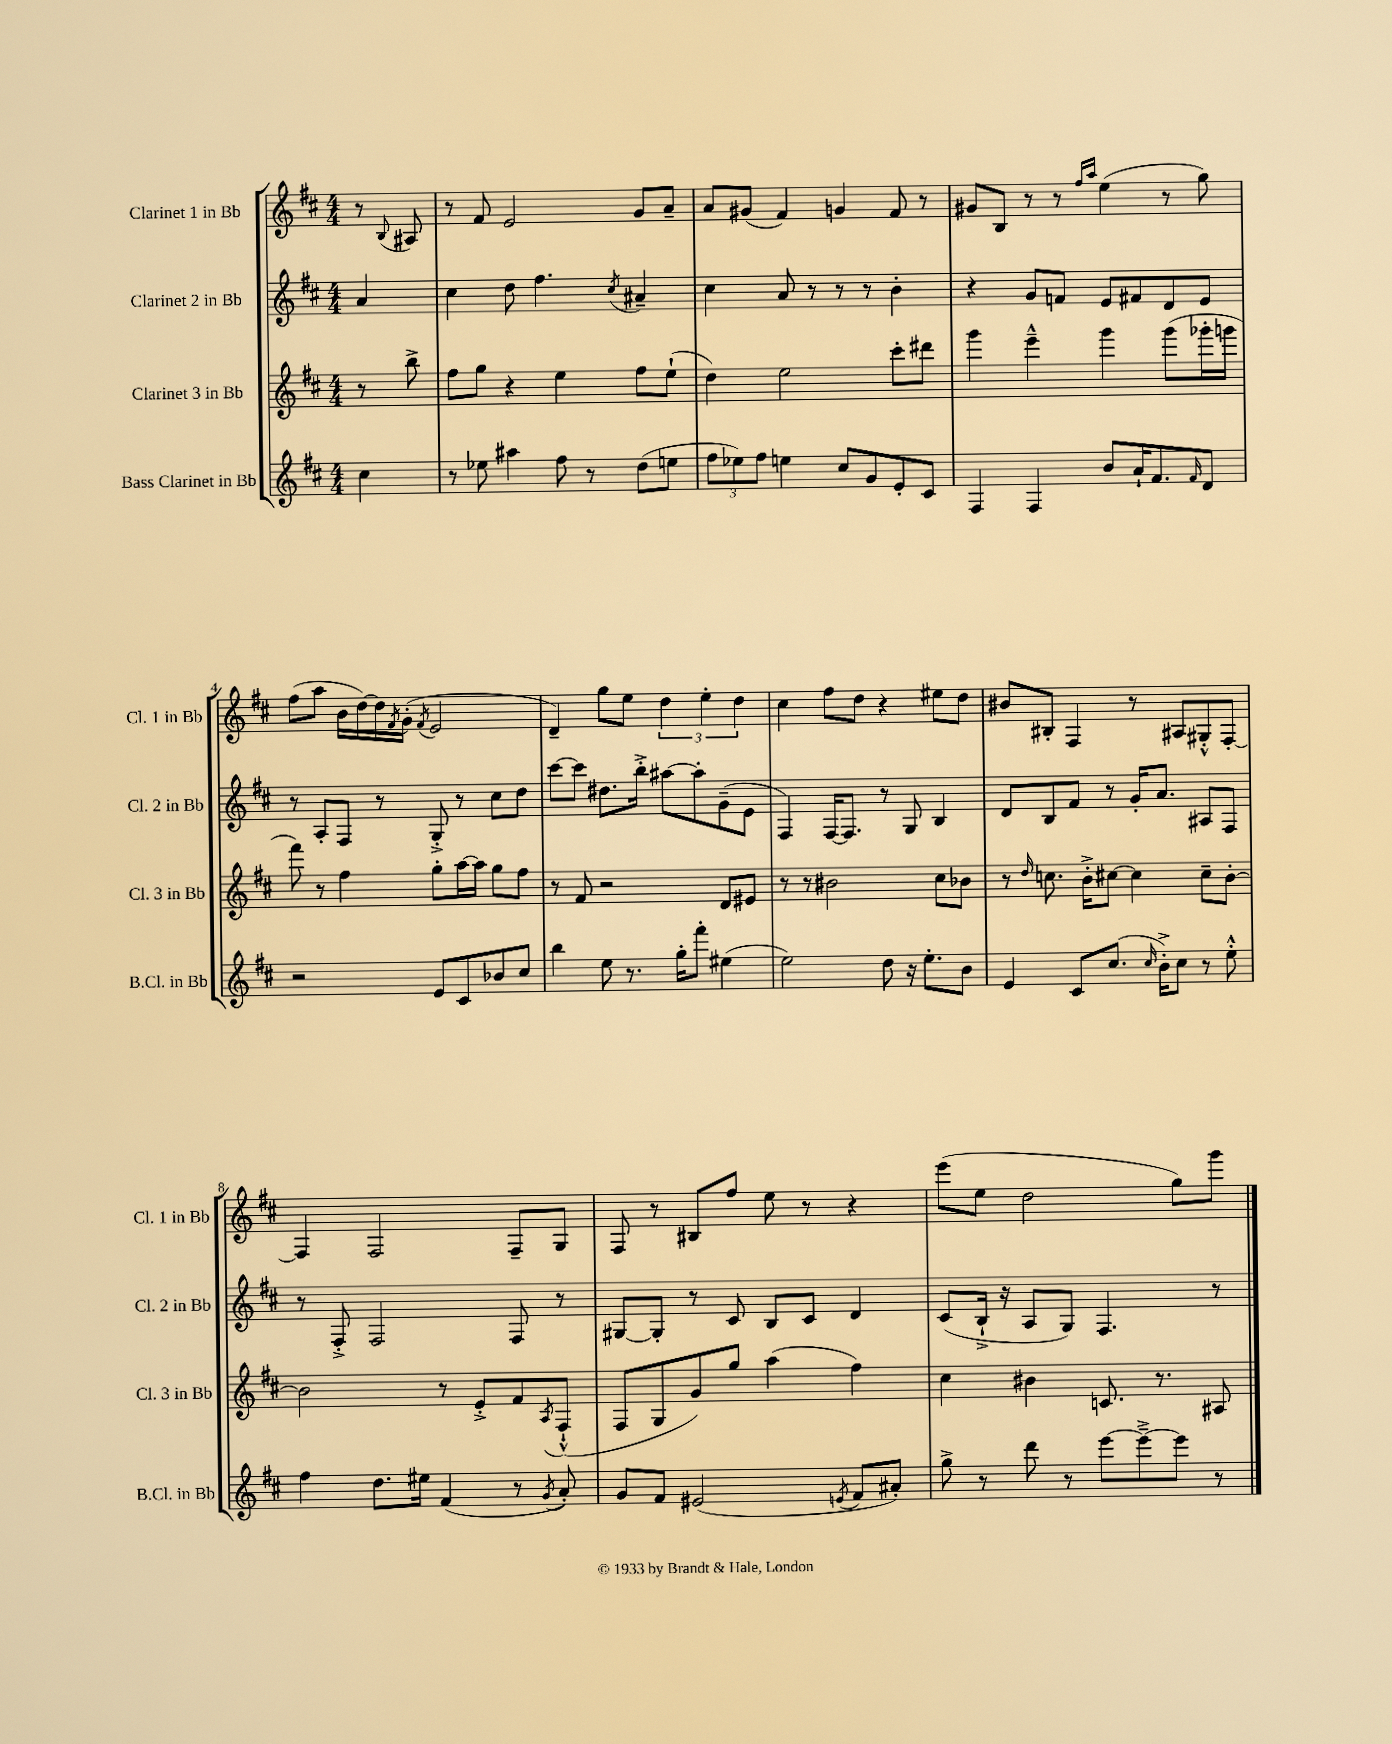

**kern	**kern	**kern	**kern
*part4	*part3	*part2	*part1
*staff4	*staff3	*staff2	*staff1
*I"Bass Clarinet in Bb	*I"Clarinet 3 in Bb	*I"Clarinet 2 in Bb	*I"Clarinet 1 in Bb
*I'B.Cl. in Bb	*I'Cl. 3 in Bb	*I'Cl. 2 in Bb	*I'Cl. 1 in Bb
*clefG2	*clefG2	*clefG2	*clefG2
*k[f#c#]	*k[f#c#]	*k[f#c#]	*k[f#c#]
*M4/4	*M4/4	*M4/4	*M4/4
=	=	=	=
4cc#\	8r	4a/	8r
.	.	.	8qqB/
.	8bb^\	.	8A#X/
=1	=1	=1	=1
8r	8ff#\L	4cc#\	8r
8ee-X\	8gg\J	.	8f#/
4aa#X\	4r	8dd\	2e/
.	.	4.ff#\	.
8ff#\	4ee\	.	.
8r	.	.	.
.	.	8qcc#/	.
(8dd\L	8ff#\L	4a#X~/	8g/L
8een\J	(8ee`\J	.	8a~/J
=2	=2	=2	=2
12ff#\L	4dd\)	4cc#\	8a/L
12ee-X\)	.	.	.
.	.	.	(8g#X/J
12ff#\J	.	.	.
4een\	2ee\	8a/	4f#/)
.	.	8r	.
8cc#/L	.	8r	4gn/
8g/	.	8r	.
8e'/	8ccc#'\L	4b'\	8f#/
8c#/J	8ddd#X\J	.	8r
=3	=3	=3	=3
4F#/	4ggg\	4r	8g#X/L
.	.	.	8B/J
4F#/	4eee~^^\	8g/L	8r
.	.	8fn/J	8r
.	.	.	16qqff#/LL
.	.	.	16qqaa/JJ
8b/L	4ggg\	8e/L	(4ee\
16a`/K	.	8f#X/	.
8.f#/	.	.	.
.	(8ggg\L	8d/	8r
16qqf#/	.	.	.
8d/J	16ggg-X'\L	8e/J	8gg\)
.	16gggn\JJ	.	.
!!LO:LB:g=z
=4	=4	=4	=4
2r	8fff#\)	8r	(8ff#\L
.	8r	8A'/L	8aa\J
.	4ff#\	8F#/J	16b\LL
.	.	.	[16dd\)
.	.	8r	16dd\]
.	.	.	8qf#/
.	.	.	(16g'\JJ
.	.	.	8qf#/
8e/L	8gg'\L	8G'^/	2e/
8c#/	[16aa\L	8r	.
.	16aa\JJ]	.	.
8b-X/	8gg\L	8cc#\L	.
8cc#/J	8ff#\J	8dd\J	.
=5	=5	=5	=5
4bb\	8r	[8ccc#\L	4d~/)
.	8f#/	8ccc#\J]	.
8ee\	2r	8.dd#X\L	8gg\L
8.r	.	.	8ee\J
.	.	16bb'^\Jk	.
.	.	[8aa#X\L	6dd\
16gg'\KL	.	.	.
8fff#'\J	.	8aa#'\]	.
.	.	.	6ee'\
(4ee#X\	8d/L	(8g~\	.
.	.	.	6dd\
.	8e#X/J	8e\J	.
=6	=6	=6	=6
2ee\)	8r	4F#/)	4cc#\
.	8r	.	.
.	2b#X\	[16F#/KL	8ff#\L
.	.	8.F#/J]	.
.	.	.	8dd\J
8dd\	.	8r	4r
16r	.	8G/	.
8.ee'\L	.	.	.
.	8cc#\L	4B/	8ee#X\L
8b\J	8b-X\J	.	8dd\J
=7	=7	=7	=7
4e/	8r	8d/L	8b#X/L
.	16qqdd/	.	.
.	8.ccn\	8B/	8B#X'/J
8c#/L	.	8f#/J	4F#/
.	16b'^\KL	.	.
(8.cc#/J	[8cc#X\J	8r	.
.	4cc#\]	16g'/KL	8r
16qqcc#/	.	.	.
16b'^\KL)	.	8.a/J	.
8cc#\J	.	.	8A#X/L
8r	8cc#~\L	8A#X/L	8G#X'^^/
8ee'^^\	[8b'\J	8F#/J	[8F#'/J
!!LO:LB:g=z
=8	=8	=8	=8
4ff#\	2b\]	8r	4F#/]
.	.	8F#'^/	.
8.dd\L	.	2F#/	2F#/
16ee#X\Jk	.	.	.
(4f#/	8r	.	.
.	8e'^/L	.	.
8r	8f#/	8F#/	8F#~/L
8qg/	8qA/	.	.
8a'/)	(8F#`^^/J	8r	8G/J
=9	=9	=9	=9
8g/L	8F#/L	[8G#X/L	8F#/
8f#/J	8G/	8G#'/J]	8r
(2e#X/	8g/)	8r	8B#X/L
.	8gg/J	8c#/	8ff#/J
.	(4aa\	8B/L	8ee\
.	.	8c#/J	8r
8qen/	.	.	.
8f#/L	4ff#\)	4d/	4r
8a#X'/J)	.	.	.
=10	=10	=10	=10
8gg^\	4cc#\	(8c#/L	(8eee\L
8r	.	16B`^/Jk	8ee\J
.	.	16r	.
8ddd\	4b#X\	8A/L	2dd\
8r	.	8G/J)	.
[8eee\L	8.cn/	4.F#/	.
8eee~^\_	.	.	.
.	8.r	.	.
8eee\J]	.	.	8gg\L)
8r	8A#X/	8r	8ggg\J
==	==	==	==
*-	*-	*-	*-
